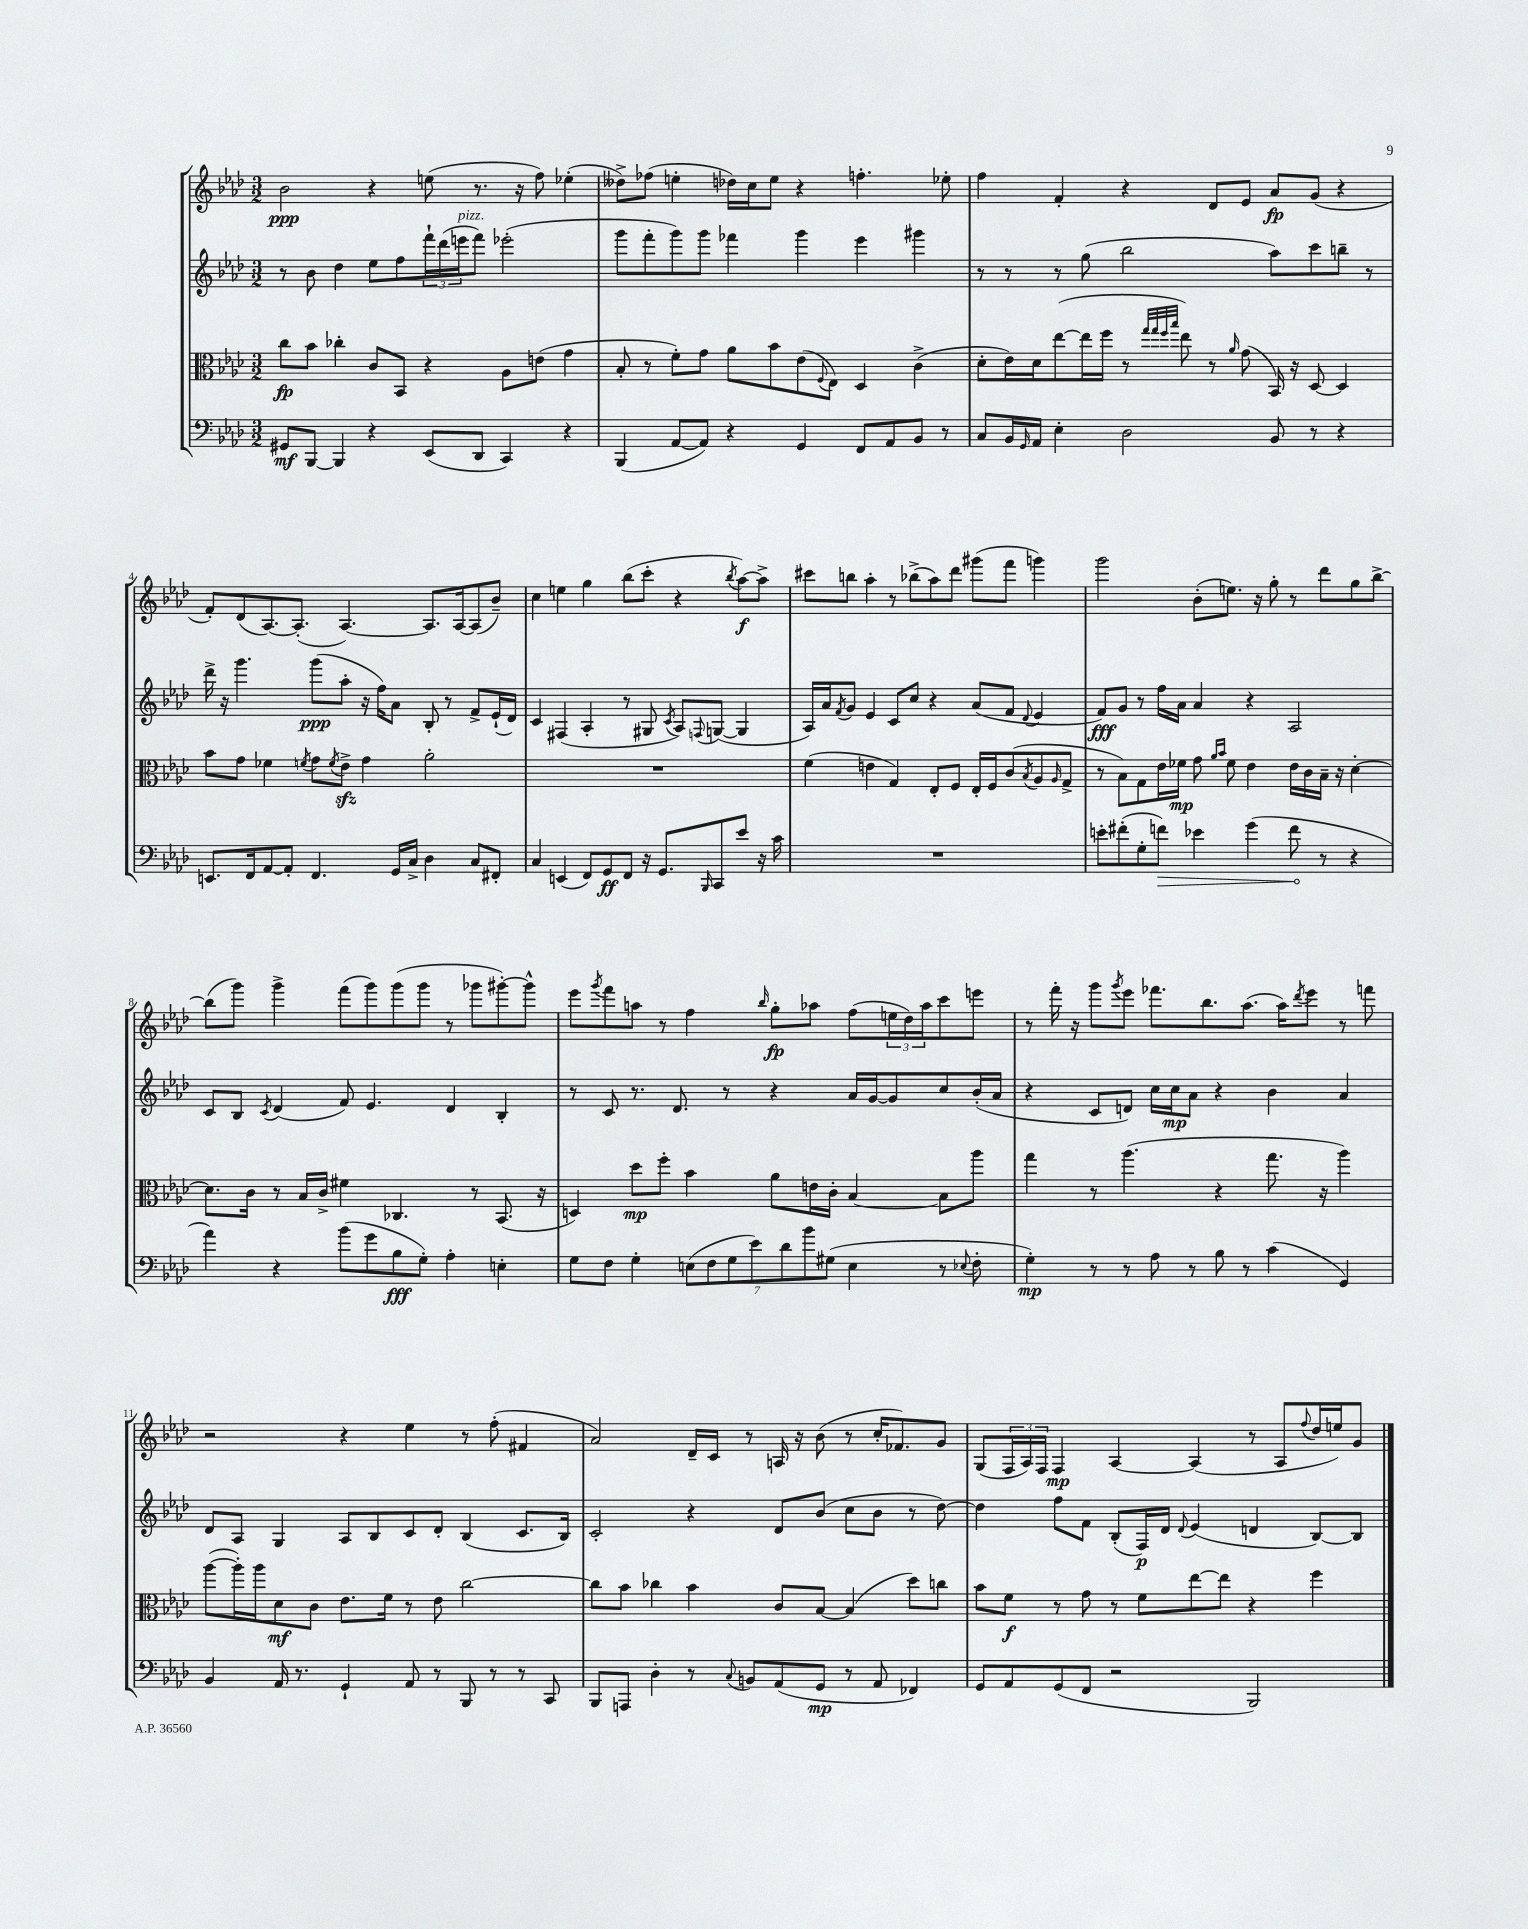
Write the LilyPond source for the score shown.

<<
\new StaffGroup <<
\new Staff = "s0" {
    \clef treble \key aes \major \numericTimeSignature \time 3/2
    bes'2\ppp r4 e''8( r8. r16 f''8) ees''4-.( |
    deses''8->) fes''8( e''4-. des''16) c''16 e''8 r4 f''4.-. ees''8-. |
    f''4 f'4-. r4 des'8 ees'8 aes'8\fp g'8( r4 |
    f'8-.) des'8( aes8.~) aes8.-.( aes4.~) aes8. aes16~ aes8( bes'8--) |
    c''4 e''4 g''4 bes''8( c'''8-. r4 \acciaccatura { bes''8 } aes''8~\f) aes''8-> |
    cis'''8 b''8 aes''4-. r8 bes''8->( aes''8) des'''8 gis'''8( f'''8 g'''4) |
    g'''2 bes'8-.( e''8.) r16 g''8-. r8 des'''8 g''8 bes''8~-> |
    bes''8( g'''8) g'''4-> f'''8( g'''8) g'''8( g'''8 r8 ges'''8 gis'''8~-.) gis'''8-^ |
    ees'''8 \acciaccatura { g'''8 } f'''8 a''8 r8 f''4 \grace { bes''16 } g''8-.\fp aes''8 f''8( \tuplet 3/2 { e''16 des''16) aes''16 } c'''8 e'''8 |
    r8 f'''16-. r16 g'''8 \acciaccatura { g'''8 } ees'''8 fes'''8. bes''8. aes''8.( aes''16) \acciaccatura { des'''8 } ees'''8 r8 f'''8 |
    r2 r4 ees''4 r8 f''8-.( fis'4 |
    aes'2) des'16-- c'16 r8 a16 r16 bes'8( r8 c''16-. fes'8.) g'8 |
    g8( \tuplet 3/2 { f16 aes16) f16 } f4\mp aes4~ aes4( r8 aes8 \appoggiatura { f''8 } des''16 e''16) g'8 \bar "|." |
}
\new Staff = "s1" {
    \clef treble \key aes \major \numericTimeSignature \time 3/2
    r8 bes'8 des''4 ees''8 f''8 \tuplet 3/2 { f'''16-! des'''16( e'''16^\markup { \italic "pizz." } } f'''8) ees'''2-.( |
    g'''8 f'''8-. g'''8) g'''8 fes'''4 g'''4 ees'''4 gis'''4 |
    r8 r8 r8 g''8( bes''2 aes''8) c'''8 b''8-- r8 |
    des'''16-> r16 g'''4. g'''8\ppp( aes''8-. r16 f''16) aes'8 bes8-. r8 f'8-> ees'16-!( des'16) |
    c'4 fis4( aes4-. r8 gis8 \acciaccatura { c'8 } aes8) \appoggiatura { f8 } g8~( g4 |
    aes16) aes'16 \acciaccatura { f'8 } g'8 ees'4 c'8 c''8 r4 aes'8( f'8 \appoggiatura { des'8 } ees'4 |
    f'8\fff) g'8 r8 f''16 aes'16 aes'4 r4 aes2 |
    c'8 bes8 \acciaccatura { c'8 } des'4( f'8) ees'4. des'4 bes4-. |
    r8 c'8 r8. des'8. r8 r4 aes'16 g'16~ g'8 c''8 bes'16-.( aes'16 |
    r4 c'8 d'8) c''16 c''16\mp aes'8 r4 bes'4 aes'4 |
    des'8 aes8 g4 aes8 bes8 c'8 des'8-. bes4( c'8. bes16) |
    c'2-. r4 des'8 bes'8( c''8 bes'8 r8 des''8~) |
    des''4 f''8 f'8 bes8-.( f16\p) des'16 \appoggiatura { des'8 } ees'4( d'4 bes8~) bes8 \bar "|." |
}
\new Staff = "s2" {
    \clef alto \key aes \major \numericTimeSignature \time 3/2
    c''8\fp bes'8 ces''4-. c'8 bes,8 r4 aes8 e'8( g'4 |
    bes8-. r8 f'8-.) g'8 aes'8 bes'8 ees'8( \appoggiatura { f8 } ees8) des4 c'4->( |
    des'8-. ees'16) des'16 ees''8~( ees''16 f''16 r8 \grace { g''32 g''32 f''32 bes''32 } ees''8) r8 \grace { aes'16 } g'8( bes,16) r16 des8~ des4 |
    bes'8 g'8 fes'4 \acciaccatura { f'8 } g'8 \acciaccatura { f'8 } ees'8->\sfz g'4 aes'2-. |
    R1. |
    f'4( e'4 g4) ees8-. f8 ees16-. f16 c'8( \acciaccatura { bes8 } aes8 \grace { aes16 } g8-> |
    r8 bes8) g8 ees'16 fes'16\mp g'8 \grace { aes'16 bes'16 } fes'8 ees'4 ees'16 c'16 bes16-- r16 des'4~-. |
    des'8. c'16 r8 bes16 c'16-> fis'4 ces4. r8 bes,8.( r16 |
    d4) des''8\mp f''8-. bes'4 aes'8 e'16 c'16-. bes4~ bes8 aes''8 |
    g''4 r8 aes''4.( r4 g''8. r16 aes''4) |
    aes''8~( aes''16-.) aes''16 des'8\mf c'8 ees'8. f'16 r8 ees'8 c''2~ |
    c''8 bes'8 ces''4 bes'4 c'8 bes8~ bes4( des''8) c''8 |
    bes'8 f'8\f r8 g'8 r8 f'8 ees''8~ ees''8 r4 f''4 \bar "|." |
}
\new Staff = "s3" {
    \clef bass \key aes \major \numericTimeSignature \time 3/2
    gis,8\mf bes,,8~ bes,,4 r4 ees,8( des,8 c,4) r4 |
    bes,,4( aes,8~ aes,8) r4 g,4 f,8 aes,8 bes,8 r8 |
    c8 bes,16 \grace { g,16 } aes,16 ees4-. des2 bes,8 r8 r4 |
    e,8. f,16 aes,8~ aes,8-. f,4. g,16 c16-> des4 c8 fis,8-. |
    c4 e,4( f,8) g,8\ff f,8 r16 g,8. \grace { bes,,16 } c,8 ees'8 r16 c'16 |
    R1. |
    e'8-. fis'8-.( g8-. \once \override Hairpin.circled-tip = ##t f'8\>) ees'4 g'4( f'8\! r8 r4 |
    aes'4) r4 bes'8( g'8 bes8\fff g8-.) aes4-. e4-. |
    g8 f8 g4-. \tuplet 7/4 { e8( f8 g8 ees'8) des'8 bes'8 gis8( } e4 r8 \appoggiatura { ees8 } f8-. |
    g4-.\mp) r8 r8 aes8 r8 bes8 r8 c'4( g,4) |
    bes,4 aes,16 r8. g,4-! aes,8 r8 bes,,8 r8 r8 c,8 |
    bes,,8 a,,8 des4-. r8 \appoggiatura { c8 } b,8 aes,8( g,8\mp r8 aes,8 fes,4) |
    g,8 aes,8 g,8( f,8 r2 bes,,2) \bar "|." |
}
>>
>>
